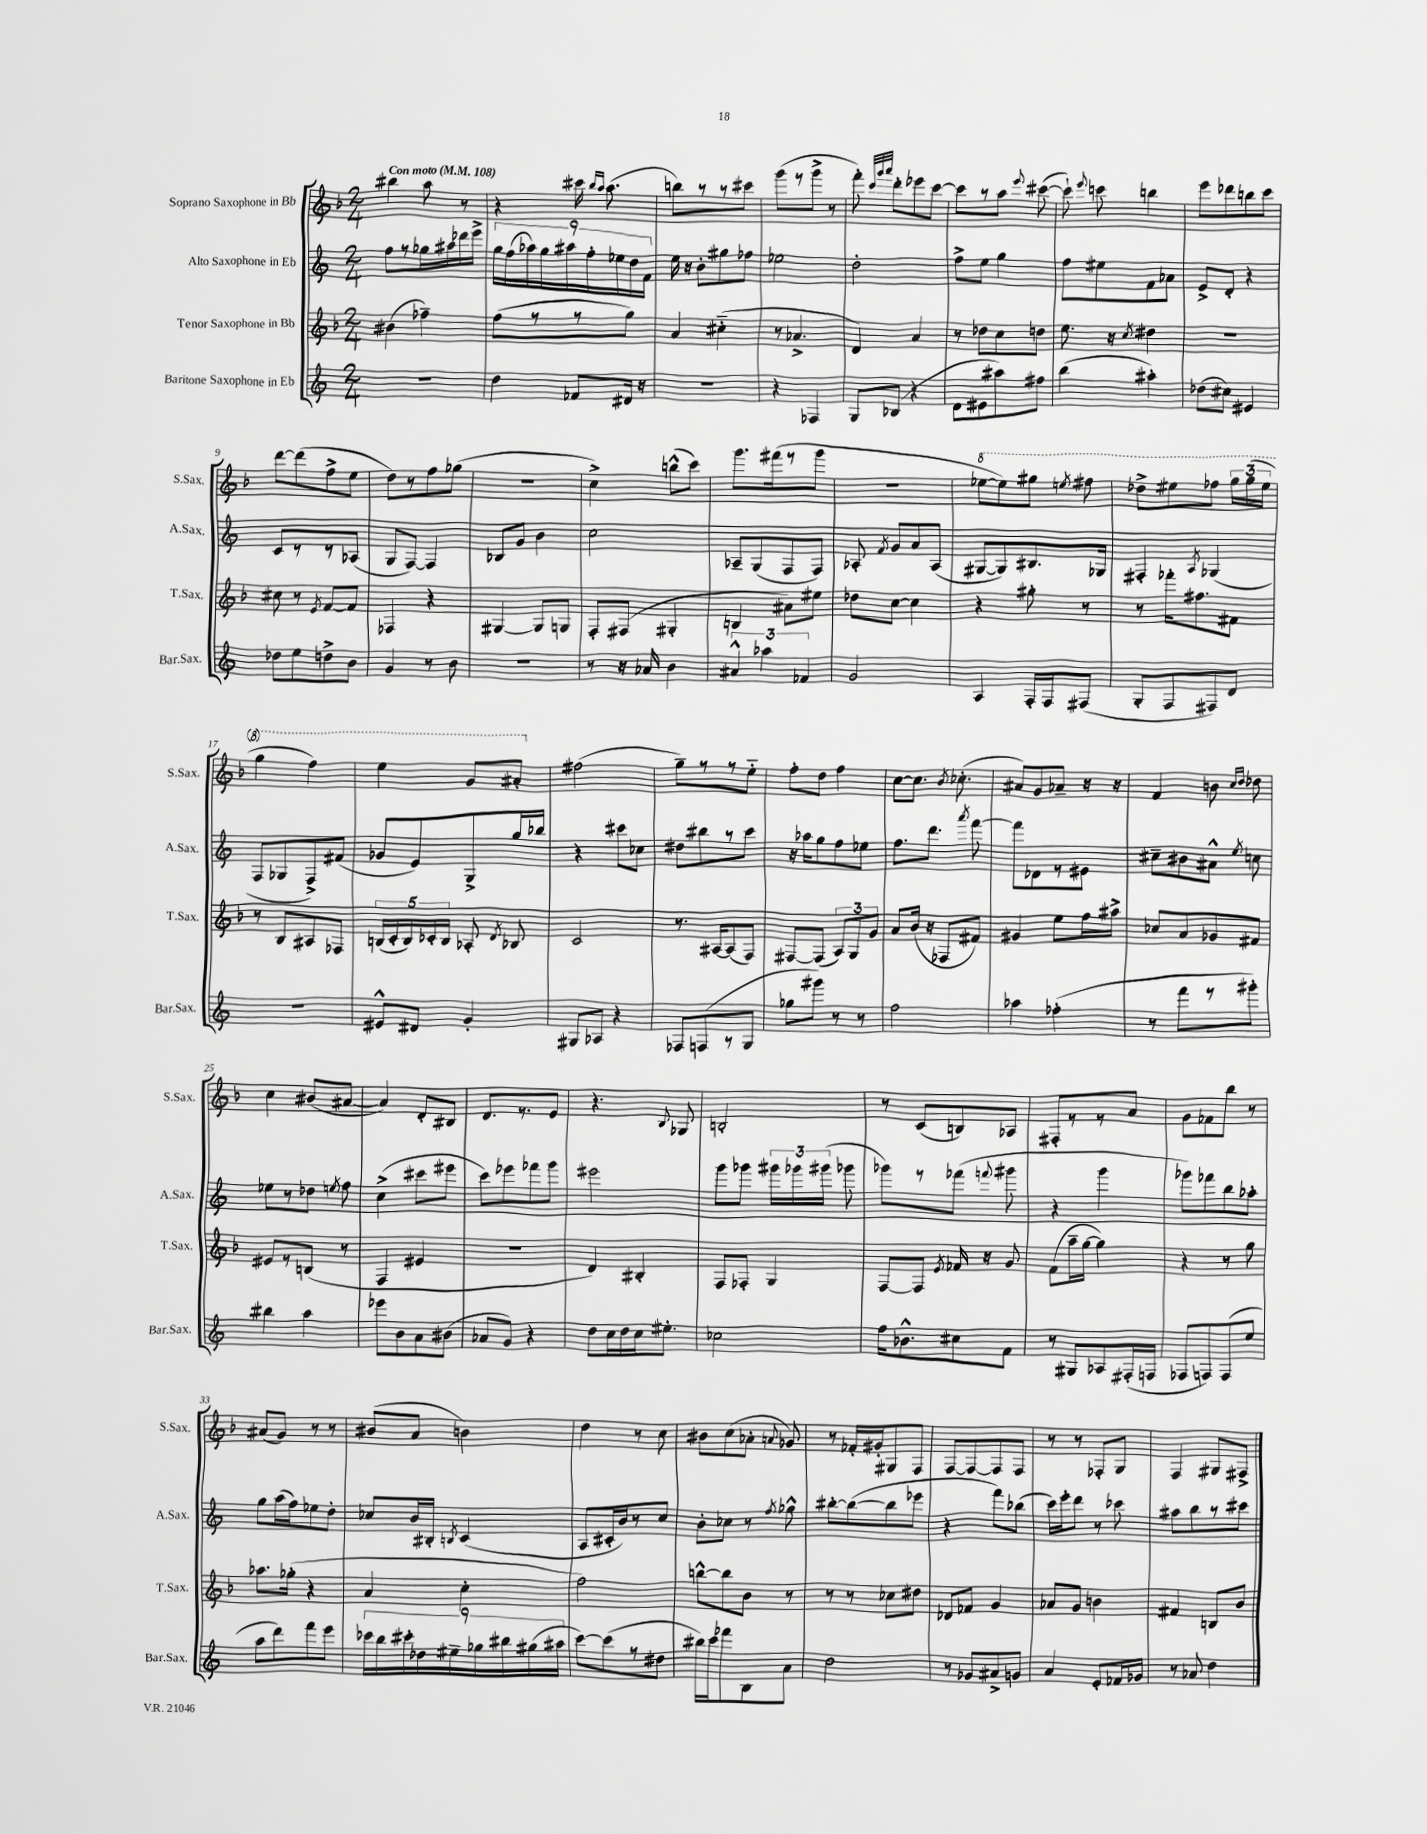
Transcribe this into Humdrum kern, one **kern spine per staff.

**kern	**kern	**kern	**kern
*staff4	*staff3	*staff2	*staff1
*clefG2	*clefG2	*clefG2	*clefG2
*k[]	*k[b-]	*k[]	*k[b-]
*M2/4	*M2/4	*M2/4	*M2/4
*MM108	*MM108	*MM108	*MM108
2r	(4b#\	8ff\L	4bb#\
.	.	8r	.
.	4ff-~\)	16gg-\L	8aa\
.	.	16aa#\	.
.	.	16ddd-\	8r
.	.	16eee^\JJ	.
=	=	=	=
4dd\	(8ff\L	18gg\LL	4r
.	.	(18ff\	.
.	.	18aa-\)	.
.	8r	.	.
.	.	18gg\	.
.	.	18aa#\	.
8f-/L	8r	.	16ccc#\
.	.	18ff'\	.
.	.	.	16qqbb-/LL
.	.	.	16qqaa/JJ
.	.	.	(8.aa\
.	.	18ee-\	.
16d#/Jk	8gg\J)	.	.
.	.	18dd\	.
16r	.	.	.
.	.	18f\JJ	.
=	=	=	=
2r	4a/	16ee\	8bb\L)
.	.	16r	.
.	.	8b'\L	8r
.	(4cc#'~\	8gg#\	8r
.	.	8ff-\J	8ccc#\J
=	=	=	=
4r	8r	2ee-\	(8ggg\L
.	4.a-^/	.	8r
4F-/	.	.	8ggg^\J
.	.	.	8r
=	=	=	=
8G/L	4d/)	2dd'\	8fff'\)
.	.	.	32qqccc/LLL
.	.	.	32qqggg/
.	.	.	32qqaaa/JJJ
(8B-/J	.	.	8ddd'\L
4r	4a/	.	8eee-\
.	.	.	[8ccc\J
=	=	=	=
8d\L	8r	8ff^\L	8ccc\]L
8e#\	8dd-\L	8ee\J	8r
8aa#\)	8cc\	4gg\	8aa\J
.	.	.	8qqeee/
8ff#\J	8dd\J	.	([8ccc#\
=	=	=	=
(4bb\	8.ee\	8ff\L	8ccc#`\])
.	.	.	8qqeee/
.	.	8ee#\	8ccc\
.	16r	.	.
.	8qcc/	.	.
4aa#'\)	4dd#\	8f\	4bb\
.	.	8a-\J	.
=	=	=	=
(8dd-\L	2r	8e^/L	8eee\L
8cc#\J)	.	8d'/J	8ddd-\
4e#/	.	4r	8bb\
.	.	.	8ccc\J
=	=	=	=
8dd-\L	8cc#\	8c/L	[8ddd\L
8ee\	8r	8r	(8ddd\]
.	8qe/	.	.
8dd^\	[8f/L	8r	8ff^\
8b\J	8f/]J	(8A-/J	8ee\J
=	=	=	=
4g/	4F-/	8G/L	8dd\L)
.	.	[8F/J)	8r
8r	4r	4F/]	8ff\
8b\	.	.	(8gg-\J
=	=	=	=
2r	[4G#/	8B-/L	2r
.	.	8g/J	.
.	8G#/]L	4b\	.
.	8G/J	.	.
=	=	=	=
8r	8F'/L	2cc\	4cc^\)
16r	(8F#/J	.	.
16a-/	.	.	.
4b\	4G#'/	.	(8bb^^\L
.	.	.	8ccc\J)
=	=	=	=
6a#^^/	4B/	8A-~/L	8.ggg\L
.	.	(8G/	.
6aa-\	.	.	.
.	.	.	(16fff#\k
.	8a#\L)	8F/	8r
6f-/	.	.	.
.	8ee#\J	8F/J)	8ggg\J
=	=	=	=
2g/	8dd-\L	8A-'/	2r
.	.	8qf/	.
.	[8cc\J	8g/L	.
.	4cc\]	8a/	.
.	.	(8A-/J	.
=	=	=	=
4A/	4r	[8G#/L	[8eee-\L
.	.	8G#/])	8eee-\])
16F'/LL	8gg#'\	8.B#/	8ggg#\J
16F/J	.	.	.
.	.	.	8qeee/
(8F#/J	8r	.	8fff#\
.	.	16G-/Jk	.
=	=	=	=
8G'/L	8r	4F#'/	8ddd-^\L
8F/	16fff-'\LK	.	8eee#\
.	8.ff#\	.	.
.	.	8qA/	.
8F#/)	.	(4G-/	8fff-\J
8d/J	8f#\J	.	24ggg\LL
.	.	.	(24ggg\
.	.	.	24eee#\JJ
=	=	=	=
2r	8r	8F/L	4ggg\
.	8B-/L	8G-/	.
.	8A#/	8F^/)	4fff\)
.	8F-/J	(8f#/J	.
=	=	=	=
8e#^^/L	(20B/LL	8g-/L	4eee\
.	20c'/	.	.
.	20B/)	.	.
8d#/J	.	8e/)	.
.	20c-'/	.	.
.	20B/JJ	.	.
4g'/	8A-'/	8G^/	8gg/L
.	8qd/	.	.
.	8B-/	16gg/L	8aa#'/J
.	.	16bb-/JJ	.
=	=	=	=
8G#/L	2c/	4r	(2ff#\
8A-/J	.	.	.
4r	.	8ccc#\L	.
.	.	8cc-\J	.
=	=	=	=
8F-/L	8.r	8dd#\L	8gg~\L)
(8F/	.	8bb#\	8r
.	[16A#/LK	.	.
8r	(8A#/]	8r	8r
8G/J	8F/J)	8ccc\J	8ee'~\J
=	=	=	=
8gg-\L	[8F#/L	16r	8ff'\L
.	.	16aa-\LK	.
8ggg#\J)	(8F#/]J	8gg\	8dd\J
8r	12A/L)	8ff\	4ff\
.	12G/	.	.
8r	.	8ee-\J	.
.	12g/J	.	.
=	=	=	=
2ff\	8a/L	8.ff\L	[8cc\L
.	(16b-/Jk	.	8.cc\]J
.	16r	8.ddd\J	.
.	8F-/L	.	.
.	.	.	8qb-/
.	.	.	(8.cc-'\
.	.	8qaaa/	.
.	8f#/J)	[8fff\	.
=	=	=	=
4aa-\	4g#/	8fff\]L	8a#/L)
.	.	8d-\	8g/
(4ff-'\	8ee\L	8r	8a-~/J
.	16ff\L	8e#\J	16r
.	16aa#^\JJ	.	16r
=	=	=	=
8r	8cc-/L	8cc#~\L	4f/
8fff\L	8a/	8b#\	.
8r	8g-/	8a#^^\J	8b\
.	.	.	16qqcc/LL
.	.	8qee/	16qqdd/JJ
8ggg#'\J)	8f#/J	8cc\	8dd-\
=	=	=	=
4bb#\	8e#/L	8ee-\L	4cc\
.	8r	8r	.
4aa\	(8B/J	8dd-\J	(8b#/L
.	.	8qee/	.
.	8r	8ff\	[8a#/J
=	=	=	=
8eee-\L	4F/	(4cc^\	4a#/])
8b\	.	.	.
8a\	4e#/	8ccc#\L	8d'/L
(8b#\J	.	8eee#\J	8B#/J
=	=	=	=
8a-/L	2r	8ccc\L)	8.d/L
8g/J)	.	8eee-\	.
.	.	.	8.r
4r	.	8fff-\	.
.	.	8ggg\J	8e/J
=	=	=	=
8dd\L	4d/)	2eee#\	4.r
16cc\L	.	.	.
16dd\	.	.	.
16cc\J	4B#'/	.	.
8.ee#'\J	.	.	.
.	.	.	8qqB-/
.	.	.	8G-/
=	=	=	=
2cc-\	8F/L	8ggg\L	2B'/
.	8F-'/J	8ggg-\J	.
.	4G/	24ggg#\LL	.
.	.	24ggg-\	.
.	.	(24ggg#\JJ	.
.	.	8ggg-\	.
=	=	=	=
16ff\LK	[8F/L	8ggg-\L)	8r
8.b-^^\	.	.	.
.	8F/]J	8r	(8c/L
.	8qe/	.	.
8cc#\	16f-/	(8fff-\J	8B/)
.	16r	.	.
.	.	8qqfff/	.
8f\J	8g/	8ggg#\	8A-/J
=	=	=	=
8r	(8f\L	4r	8F#'/L
8G#/L	16aa~\L	.	8r
.	[16gg\JJ	.	.
8A-/	4gg\])	4ggg\	8r
(16F#'/L	.	.	8a/J
16F/JJ	.	.	.
=	=	=	=
8F-/L	4r	8ggg-\L)	8g\L
8F/)	.	8fff-\	8f-\
(8F/	8r	8bb\	8bb-\J
8ee/J	8gg\	8aa-'\J	8r
=	=	=	=
8aa\L	8.aa-\L	8gg\L	(8a#/L
8ddd\)	.	(16aa\L	8g/J)
.	(16gg-'\Jk	16ff\J)	.
8fff\	4r	8ee-\	8r
8eee\J	.	8dd'\J	8r
=	=	=	=
18ccc-\LL	4a/	8cc-/L	(8b#/L
18bb\	.	.	.
18ccc#'\	.	.	.
.	.	16b/L	8a/J
18dd-\	.	.	.
.	.	16B#'/JJ	.
18ee#~\	.	.	.
.	.	8qB/	.
.	4cc'\	(4c/	4b\)
18gg-\	.	.	.
18bb#\	.	.	.
(18gg#\	.	.	.
18aa#\JJ	.	.	.
=	=	=	=
[8ccc\L)	2ff\)	8A/L	4dd\
(8ccc\]	.	16c#'/L	.
.	.	16b/J)	.
8r	.	8r	8r
8dd#\J	.	8cc/J	8cc\
=	=	=	=
16bb#\LL)	[8bb^^\L	8b'\L	8b#\L
16ccc\J	.	.	.
8fff-\	8bb\]	8cc-\J	(8cc\
8B\	8b-\J	8r	8a-'\J
.	.	8qff/	8qqa/
8a\J	8r	8gg-^^\	8g-/)
=	=	=	=
2dd\	8r	[8bb#'\L	8r
.	8r	(8bb#\_	16f-'/LL
.	.	.	16g#'/J
.	8cc-\L	8bb#\]	8G#/
.	8dd#\J	8eee-\J	8F/J
=	=	=	=
8r	8d-/L	4r	[8F/L
8g-/L	8f-/J	.	8F/_
8a#^/	4g/	8fff\L)	8F/]
8g/J	.	(8bb-\J	8F/J
=	=	=	=
4a/	8a-/L	16ccc\LL)	8r
.	.	16eee'\J	.
.	8g/J	8ddd\J	8r
8e'/L	4b\	8r	8F-'/L
16f-/L	.	8ccc-\	8G/J
16g-/JJ	.	.	.
=	=	=	=
8r	4f#/	8aa#\L	4F/
8a-/	.	8bb\	.
4dd\	8B/L	8r	8G#/L
.	8b-/J	8ccc#\J	8F#^/J
==	==	==	==
*-	*-	*-	*-
